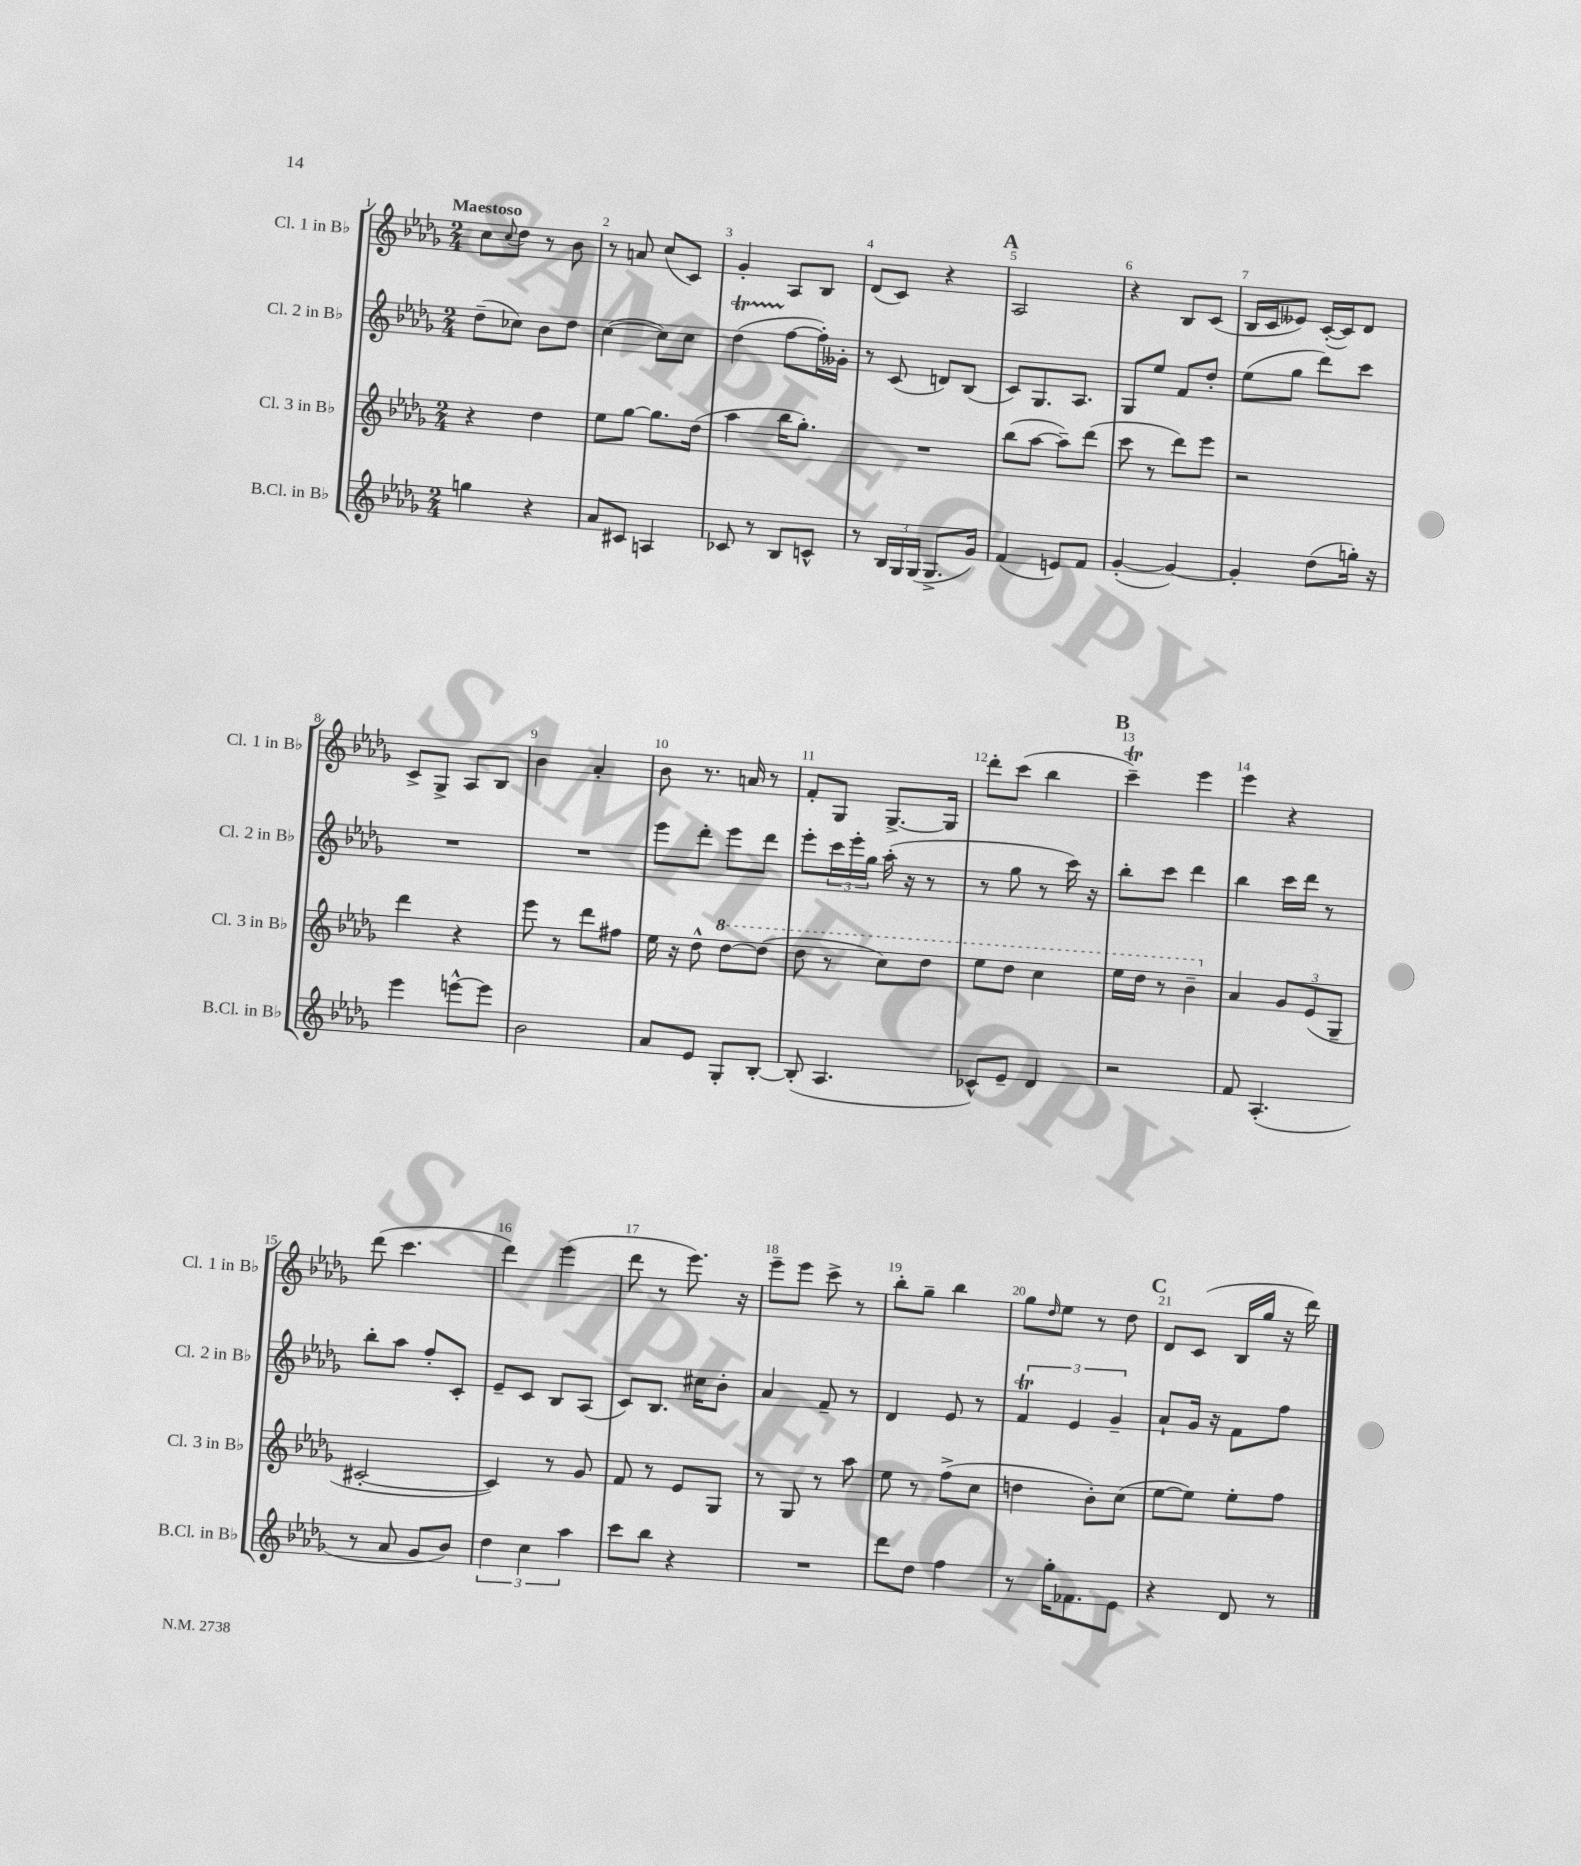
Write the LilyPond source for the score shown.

<<
\new StaffGroup <<
\new Staff = "s0" \with { instrumentName = "Cl. 1 in Bb" shortInstrumentName = "Cl. 1 in Bb" } {
    \clef treble \key des \major \numericTimeSignature \time 2/4 \tempo "Maestoso"
    c''8 \appoggiatura { c''8 } des''8 r8 bes'8 |
    r8 a'8 c''8( c'8) |
    ges'4-. aes8 bes8 |
    des'8( c'8) r4 |
    \mark \markup { \bold "A" } aes2 |
    r4 bes8 c'8( |
    bes16 c'16 eeses'8) c'16~-.( c'16) des'8 |
    c'8-> ges8-> aes8 bes8 |
    bes'4 aes'4-. |
    bes'8 r8. a'16 r8 |
    f'8-. ges8 ges8.~-> ges16 |
    des'''8-. c'''8( bes''4 |
    \mark \markup { \bold "B" } c'''4--\trill) ees'''4 |
    ees'''4 r4 |
    des'''8( c'''4. |
    des'''4) ees'''4( |
    des'''8 r8 ees'''8.) r16 |
    ees'''8-- ees'''8 c'''8-> r8 |
    bes''8-. ges''8-- bes''4 |
    ges''8 \grace { des''16 } ees''8 r8 des''8 |
    \mark \markup { \bold "C" } des'8 c'8( bes16 ges''16 r16 des'''16) \bar "|." |
}
\new Staff = "s1" \with { instrumentName = "Cl. 2 in Bb" shortInstrumentName = "Cl. 2 in Bb" } {
    \clef treble \key des \major \numericTimeSignature \time 2/4
    des''8--( ces''8) bes'8 des''8 |
    c''4~( c''8) c''8 |
    des''4\startTrillSpan( f''8~\stopTrillSpan f''16-.) geses'16-. |
    r8 c'8( d'8) bes8( |
    \mark \markup { \bold "A" } c'8) ges8. aes8. |
    ges8 ees''8 f'8 des''8-. |
    ees''8( ges''8 des'''8) c'''8 |
    R2 |
    R2 |
    ees'''8 des'''8-. ees'''8 des'''8 |
    ees'''8-. \tuplet 3/2 { c'''16 ees'''16-. ges''16 } aes''16-.( r16 r8 |
    r8 ges''8 r8 c'''16) r16 |
    \mark \markup { \bold "B" } bes''8-. c'''8 des'''4 |
    bes''4 c'''16 des'''16 r8 |
    bes''8-. aes''8 f''8-. c'8-. |
    ees'8-- c'8 bes8 aes8( |
    c'8) bes8. cis''16 bes'8-. |
    aes'4 f'8-- r8 |
    des'4 ees'8 r8 |
    \tuplet 3/2 { f'4\trill ees'4 ges'4-- } |
    \mark \markup { \bold "C" } aes'8-! ges'16 r16 f'8 f''8 \bar "|." |
}
\new Staff = "s2" \with { instrumentName = "Cl. 3 in Bb" shortInstrumentName = "Cl. 3 in Bb" } {
    \clef treble \key des \major \numericTimeSignature \time 2/4
    r4 des''4 |
    ees''8 ges''8~ ges''8. des''16( |
    aes''4 bes''16 ges''8.-.) |
    R2 |
    \mark \markup { \bold "A" } bes''8( aes''8~ aes''8--) des'''8( |
    c'''8 r8 des'''8) ees'''8 |
    r2 |
    des'''4 r4 |
    ees'''8 r8 des'''8 fis''8 |
    ees''16 r16 des''8-^ \ottava #1 des'''8~ des'''8( |
    des'''8 r8 c'''8) des'''8 |
    ees'''8 des'''8 c'''4 |
    \mark \markup { \bold "B" } ees'''16 des'''16 r8 bes''4-- \ottava #0 |
    aes'4 \tuplet 3/2 { ges'8 ees'8( ges8-- } |
    cis'2~-. |
    cis'4) r8 ges'8 |
    f'8 r8 ees'8 ges8 |
    r8 ges8 r8 aes''8 |
    ees''8 r8 f''8->( c''8 |
    d''4 bes'8-.) c''8( |
    \mark \markup { \bold "C" } ees''8~ ees''8) ees''8-. f''8 \bar "|." |
}
\new Staff = "s3" \with { instrumentName = "B.Cl. in Bb" shortInstrumentName = "B.Cl. in Bb" } {
    \clef treble \key des \major \numericTimeSignature \time 2/4
    g''4 r4 |
    aes'8 cis'8 a4 |
    ces'8 r8 bes8 c'8-^ |
    r8 \tuplet 3/2 { bes16 ges16 ges16( } ges8.-> ges'16) |
    \mark \markup { \bold "A" } f'4( e'8) f'8 |
    ges'4~-.( ges'4~) |
    ges'4-. des''8( g''16-.) r16 |
    ees'''4 e'''8~-^ e'''8 |
    bes'2 |
    aes'8 ees'8 ges8-. bes8~-. |
    bes8-.( aes4. |
    ces'8-^) ees'8-- des'4 |
    \mark \markup { \bold "B" } r2 |
    f'8 aes4.-.( |
    r8 aes'8 ges'8 bes'8) |
    \tuplet 3/2 { des''4 c''4 aes''4 } |
    c'''8 bes''8 r4 |
    R2 |
    des'''8 des''8 f''4 |
    r8 ges''16-. fes'8. ees'8 |
    \mark \markup { \bold "C" } r4 des'8 r8 \bar "|." |
}
>>
>>
\layout { \context { \Score \override BarNumber.break-visibility = ##(#f #t #t) barNumberVisibility = #all-bar-numbers-visible } }
